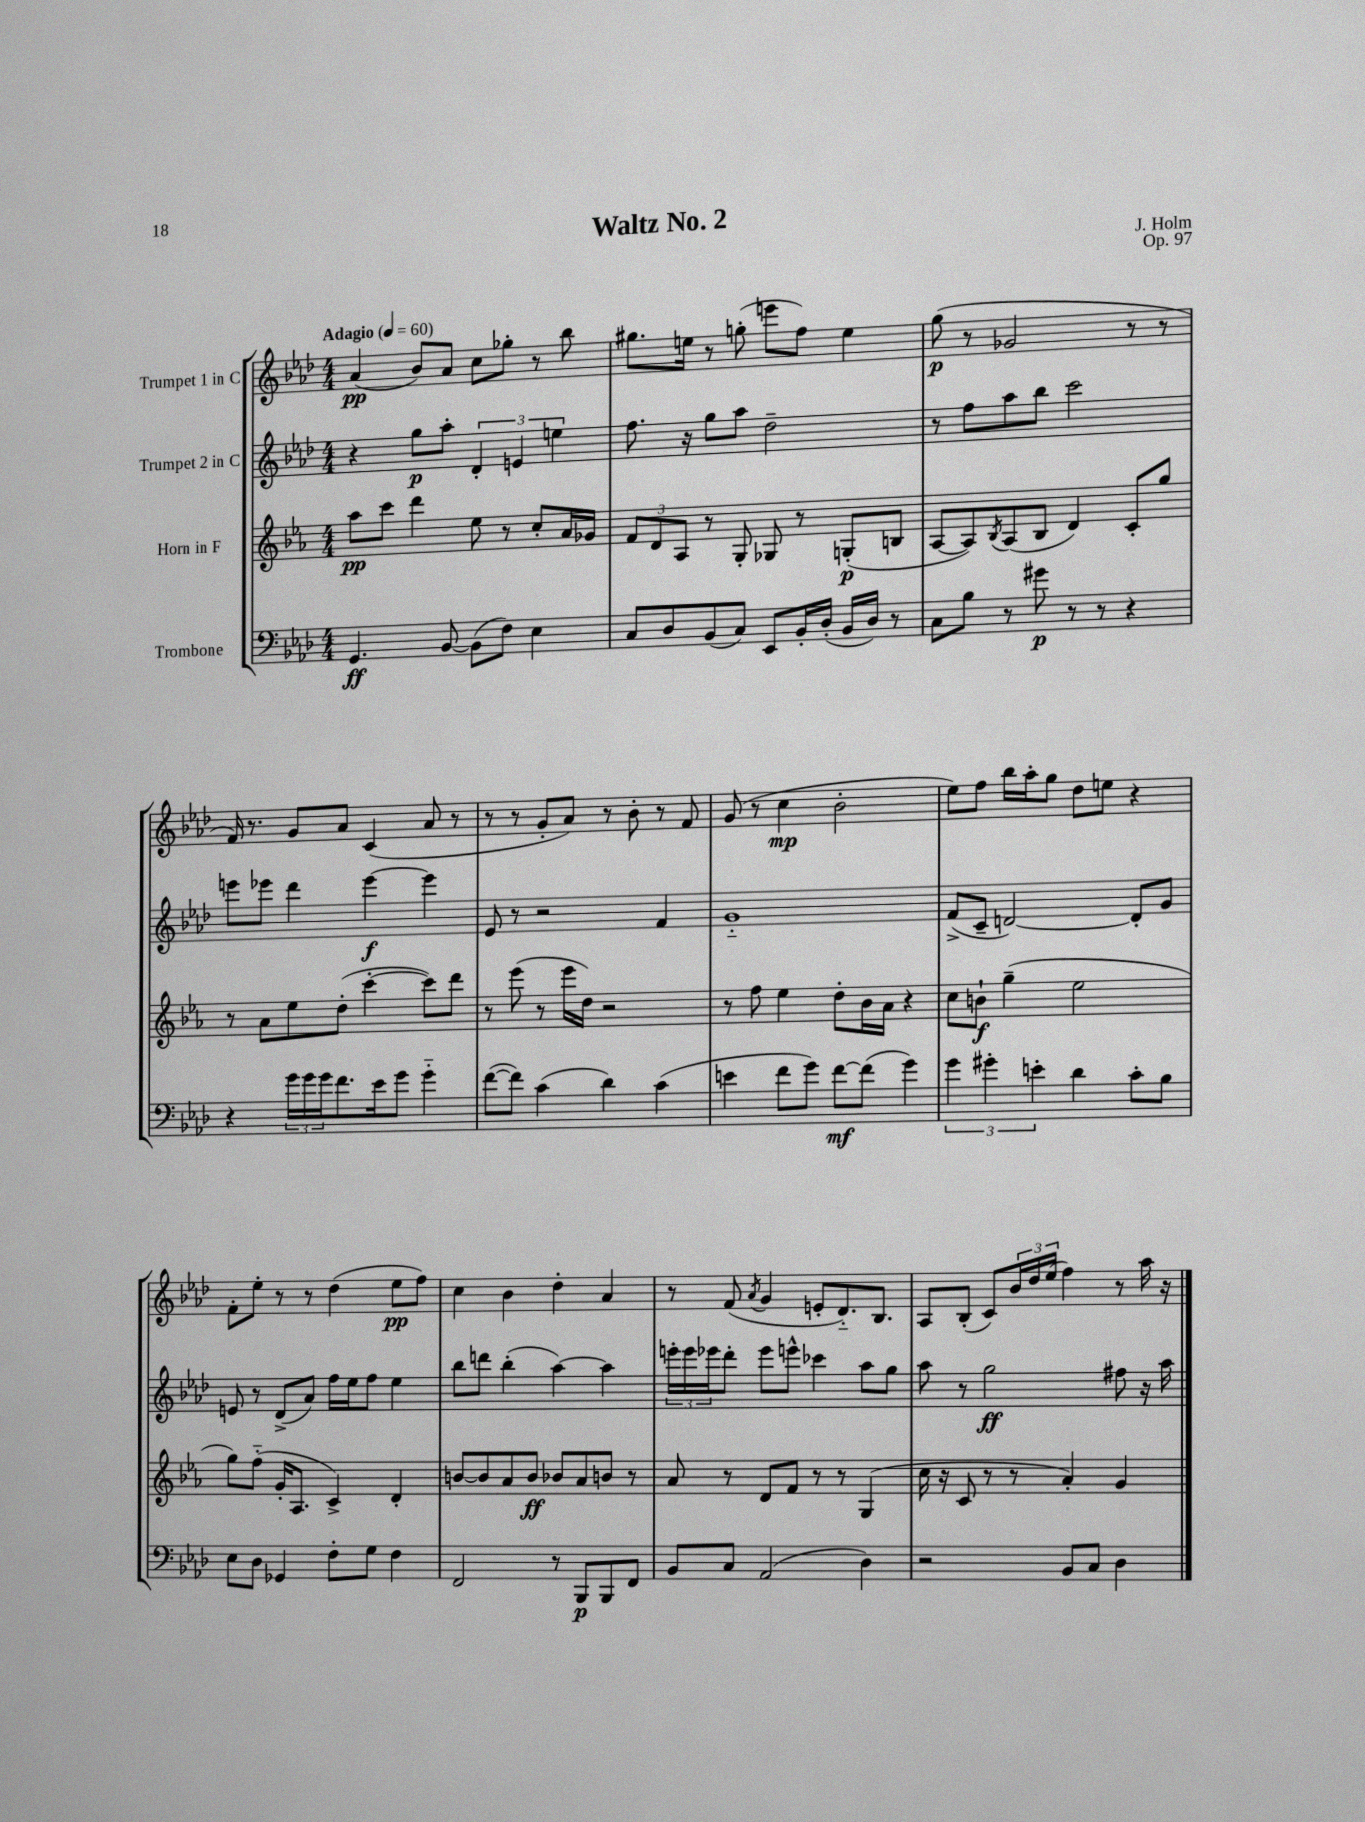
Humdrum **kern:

**kern	**dynam	**kern	**dynam	**kern	**dynam	**kern	**dynam
*part4	*part4	*part3	*part3	*part2	*part2	*part1	*part1
*staff4	*staff4	*staff3	*staff3	*staff2	*staff2	*staff1	*staff1
*I"Trombone	*	*I"Horn in F	*	*I"Trumpet 2 in C	*	*I"Trumpet 1 in C	*
*clefF4	*	*clefG2	*	*clefG2	*	*clefG2	*
*k[b-e-a-d-]	*	*k[b-e-a-]	*	*k[b-e-a-d-]	*	*k[b-e-a-d-]	*
*M4/4	*	*M4/4	*	*M4/4	*	*M4/4	*
*MM60	*	*MM60	*	*MM60	*	*MM60	*
=1	=1	=1	=1	=1	=1	=1	=1
!	!	!	!	!	!	!LO:TX:a:B:t=Adagio	!
4.GG/	ff	8aa-\L	pp	4r	.	(4a-/	pp
.	.	8ccc\J	.	.	.	.	.
.	.	4ddd\	.	8gg\L	p	8b-/L)	.
[8BB-/	.	.	.	8aa-'\J	.	8a-/J	.
(8BB-\L]	.	8ee-\	.	6d-'/	.	8cc\L	.
8F\J)	.	8r	.	.	.	8gg-X'\J	.
.	.	.	.	6en/	.	.	.
4E-\	.	8cc'/L	.	.	.	8r	.
.	.	.	.	6een\	.	.	.
.	.	16a-/L	.	.	.	8bb-\	.
.	.	16g-X/JJ	.	.	.	.	.
=2	=2	=2	=2	=2	=2	=2	=2
8C/L	.	12f/L	.	8.ff\	.	8.gg#X\L	.
.	.	12d/	.	.	.	.	.
8D-/	.	.	.	.	.	.	.
.	.	12A-/J	.	.	.	.	.
.	.	.	.	16r	.	16een\Jk	.
(8BB-/	.	8r	.	8gg\L	.	8r	.
8C/J)	.	8G'/	.	8aa-\J	.	(8ggn'\	.
8EE-/L	.	8G-X/	.	2dd-~\	.	8eeen\L	.
16BB-'/L	.	8r	.	.	.	8ff\J)	.
(16D-'/JJ	.	.	.	.	.	.	.
16BB-/LL	.	(8Gn'/L	p	.	.	4ee\	.
16D-/JJ)	.	.	.	.	.	.	.
8r	.	8Bn/J	.	.	.	.	.
=3	=3	=3	=3	=3	=3	=3	=3
8C\L	.	[8A-/L	.	8r	.	(8gg\	p
8B-\J	.	8A-/])	.	8ff\L	.	8r	.
.	.	8qB-/	.	.	.	.	.
8r	.	(8A-/	.	8aa-\	.	2g-X/	.
8g#X\	p	8B-/J	.	8bb-\J	.	.	.
8r	.	4d/)	.	2ccc\	.	.	.
8r	.	.	.	.	.	.	.
4r	.	8c'/L	.	.	.	8r	.
.	.	8gg/J	.	.	.	8r	.
!!LO:LB:g=z
=4	=4	=4	=4	=4	=4	=4	=4
4r	.	8r	.	8eeen\L	.	16f/)	.
.	.	.	.	.	.	8.r	.
.	.	8a-\L	.	8eee-X\J	.	.	.
24g\LL	.	8ee-\	.	4ddd-\	.	8g/L	.
24g\	.	.	.	.	.	.	.
24g\J	.	.	.	.	.	.	.
8.f\	.	(8dd'\J	.	.	.	8a-/J	.
.	.	[4ccc'\	.	[4eee-\	f	(4c/	.
16e-\k	.	.	.	.	.	.	.
8g\J	.	.	.	.	.	.	.
4g\	.	8ccc\L])	.	4eee-\]	.	8a-/	.
.	.	8ddd\J	.	.	.	8r	.
=5	=5	=5	=5	=5	=5	=5	=5
([8f\L	.	8r	.	8e-/	.	8r	.
8f\J])	.	(8eee-\	.	8r	.	8r	.
(4c\	.	8r	.	2r	.	8g'/L	.
.	.	16eee-\LL	.	.	.	8a-/J)	.
.	.	16dd\JJ)	.	.	.	.	.
4d-\)	.	2r	.	.	.	8r	.
.	.	.	.	.	.	8b-'\	.
(4c\	.	.	.	4f/	.	8r	.
.	.	.	.	.	.	8f/	.
=6	=6	=6	=6	=6	=6	=6	=6
4en\	.	8r	.	1g	.	(8g/	.
.	.	8ff\	.	.	.	8r	.
8f\L	.	4ee-\	.	.	.	4cc\	mp
8g\J)	.	.	.	.	.	.	.
[8f\L	mf	8dd'\L	.	.	.	2b-'\	.
(8f\J]	.	16b-\L	.	.	.	.	.
.	.	16a-\JJ	.	.	.	.	.
4g\)	.	4r	.	.	.	.	.
=7	=7	=7	=7	=7	=7	=7	=7
6g\	.	8cc\L	.	(8f^/L	.	8ee-\L)	.
.	.	8bn`\J	f	8c~/J	.	8ff\J	.
6g#X'\	.	.	.	.	.	.	.
.	.	(4gg~\	.	[2dn/)	.	16bb-\LL	.
.	.	.	.	.	.	16aa-'\J	.
6en'\	.	.	.	.	.	.	.
.	.	.	.	.	.	8gg\J	.
4d-\	.	2ee-\	.	.	.	8dd-\L	.
.	.	.	.	.	.	8een\J	.
8c'\L	.	.	.	8d'/L]	.	4r	.
8B-\J	.	.	.	8g/J	.	.	.
!!LO:LB:g=z
=8	=8	=8	=8	=8	=8	=8	=8
8E-\L	.	8gg\L)	.	8en/	.	8f'\L	.
8D-\J	.	(8ff\J	.	8r	.	8ee-'\J	.
4GG-X/	.	16g'/KL	.	(8d-^/L	.	8r	.
.	.	8.A-/J	.	.	.	.	.
.	.	.	.	8a-/J)	.	8r	.
8F'\L	.	4c^/)	.	16ff\LL	.	(4dd-\	.
.	.	.	.	16ee-\J	.	.	.
8G\J	.	.	.	8ff\J	.	.	.
4F\	.	4d'/	.	4ee-\	.	8ee-\L	pp
.	.	.	.	.	.	8ff\J)	.
=9	=9	=9	=9	=9	=9	=9	=9
2FF/	.	[8bn/L	.	8bb-\L	.	4cc\	.
.	.	8b/]	.	8dddn\J	.	.	.
.	.	8a-/	.	(4bb-'\	.	4b-\	.
.	.	8b/J	ff	.	.	.	.
8r	.	8b-X/L	.	[4aa-\)	.	4dd-'\	.
8BBB-/L	p	8a-/	.	.	.	.	.
8BBB-/	.	8bn/J	.	4aa-\]	.	4a-/	.
8FF/J	.	8r	.	.	.	.	.
=10	=10	=10	=10	=10	=10	=10	=10
8BB-/L	.	8a-/	.	24eeen'\LL	.	8r	.
.	.	.	.	24eee\	.	.	.
.	.	.	.	24eee-X\J	.	.	.
8C/J	.	8r	.	8ddd-'\J	.	(8f/	.
.	.	.	.	.	.	8qa-/	.
(2AA-/	.	8d/L	.	8eee-\L	.	4g/	.
.	.	8f/J	.	8eeen^^\J	.	.	.
.	.	8r	.	4ccc-X\	.	8en'/L	.
.	.	8r	.	.	.	8.d-/)	.
4D-\)	.	(4G/	.	8aa-\L	.	.	.
.	.	.	.	.	.	8.B-/J	.
.	.	.	.	8gg\J	.	.	.
=11	=11	=11	=11	=11	=11	=11	=11
2r	.	16cc\	.	8aa-\	.	8A-/L	.
.	.	16r	.	.	.	.	.
.	.	8c/	.	8r	.	(8B-'/J	.
.	.	8r	.	2gg\	ff	8c/L)	.
.	.	8r	.	.	.	24b-/L	.
.	.	.	.	.	.	24dd-/	.
.	.	.	.	.	.	(24ee-/JJ	.
8BB-/L	.	4a-'/)	.	.	.	4ff\)	.
8C/J	.	.	.	.	.	.	.
4D-\	.	4g/	.	8ff#X\	.	8r	.
.	.	.	.	16r	.	16aa-\	.
.	.	.	.	16aa-\	.	16r	.
==	==	==	==	==	==	==	==
*-	*-	*-	*-	*-	*-	*-	*-
